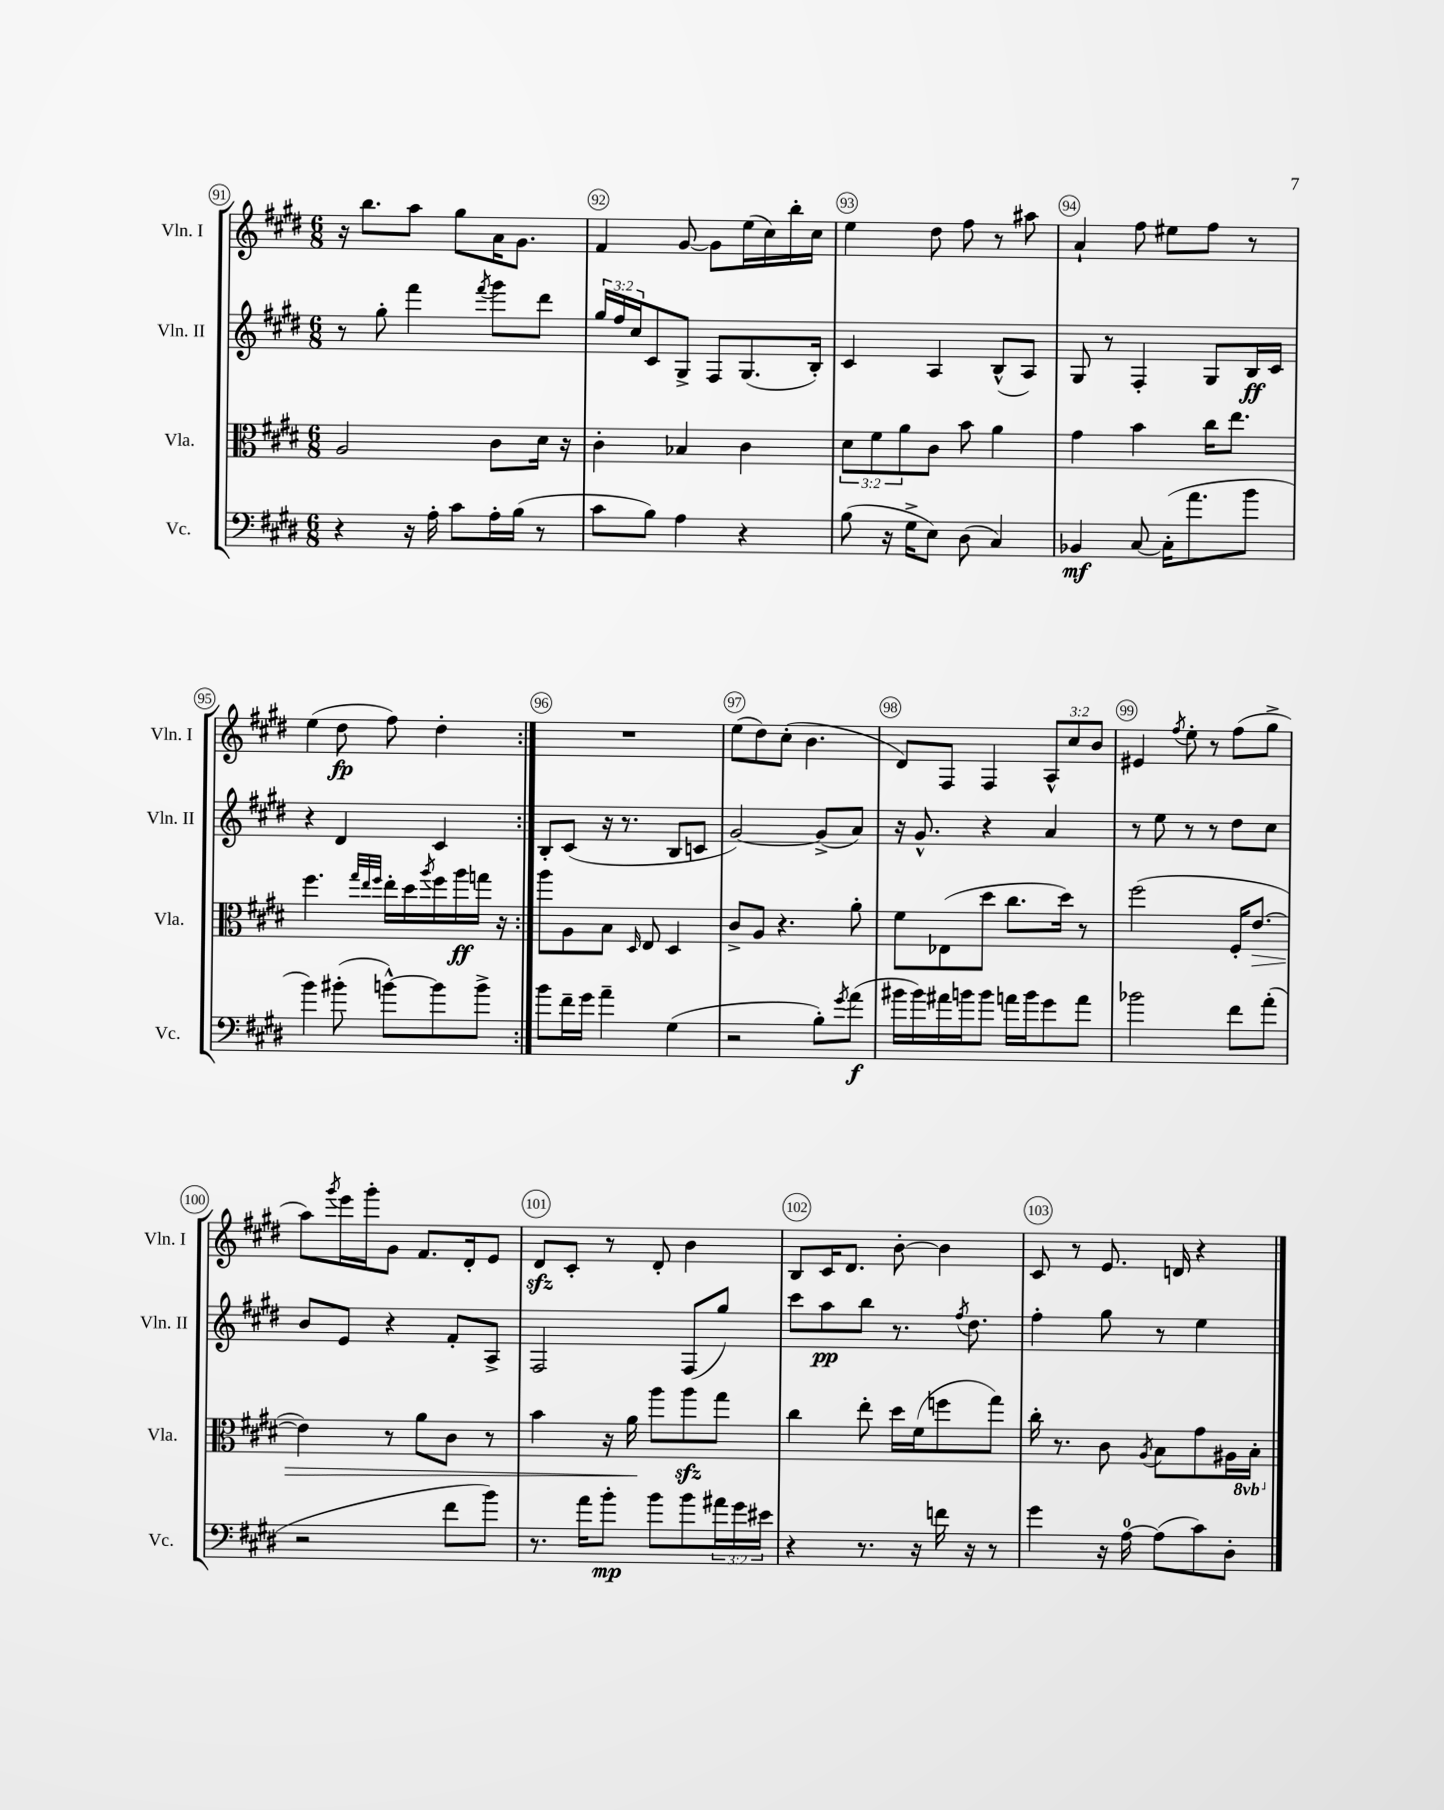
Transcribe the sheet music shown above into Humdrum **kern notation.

**kern	**kern	**kern	**kern
*staff4	*staff3	*staff2	*staff1
*clefF4	*clefC3	*clefG2	*clefG2
*k[f#c#g#d#]	*k[f#c#g#d#]	*k[f#c#g#d#]	*k[f#c#g#d#]
*M6/8	*M6/8	*M6/8	*M6/8
4r	2A	8r	16r
.	.	.	8.bb
.	.	8gg#'	.
16r	.	4fff#	8aa
16A'	.	.	.
8c#	.	.	8gg#
.	.	8qfff#	.
16A'	8c#	8ggg#	16a
(16B	.	.	8.g#
8r	16d#	8ddd#	.
.	16r	.	.
=	=	=	=
8c#	4c#'	24gg#	4f#
.	.	24ff#	.
.	.	24cc#	.
8B)	.	8c#	.
4A	4B-	8G#^	[8g#
.	.	8F#	8g#]
4r	4c#	(8.G#	(16ee
.	.	.	16cc#)
.	.	.	16bb'
.	.	16B')	16cc#
=	=	=	=
(8B	12d#	4c#	4ee
.	12f#	.	.
16r	.	.	.
.	12a	.	.
16G#^	.	.	.
8E)	8c#	4A	8dd#
(8D#	8b	.	8ff#
4C#)	4a	(8B^^	8r
.	.	8A)	8aa#
=	=	=	=
4BB-	4g#	8G#	4a`
.	.	8r	.
[8C#	4b	4F#'	8ff#
(16C#']	.	.	8ee#
8.a	.	.	.
.	16cc#	8G#	8ff#
.	8.ee	.	.
8b	.	16B	8r
.	.	16c#	.
=	=	=	=
4b)	4.ff#	4r	(4ee
(8b#'	.	4d#	8dd#
.	32qqgg#	.	.
.	32qqee	.	.
.	32qqff#	.	.
[8b^^)	16ee'	.	8ff#)
.	16dd#	.	.
.	8qaa	.	.
8b]	16ff#	4c#	4dd#'
.	16aa	.	.
8b^	16gg	.	.
.	16r	.	.
=:|!	=:|!	=:|!	=:|!
8b	8aa	8B'	2.r
16f#~	8A	(8c#	.
16g#	.	.	.
4a~	8B	16r	.
.	.	8.r	.
.	16qqD#	.	.
.	8E	.	.
(4G#	4D#	8B	.
.	.	8c	.
=	=	=	=
2r	8c#^	[2g#)	(8ee
.	8A	.	8dd#)
.	4.r	.	(8cc#'
.	.	.	4.b
8B')	.	(8g#^]	.
8qg#	.	.	.
(8a	8a'	8a)	.
=	=	=	=
16b#	8f#	16r	8d#)
16b#)	.	8.g#^^	.
16a#	(8E-	.	8F#
16b	.	.	.
8b	8dd#	4r	4F#
16a	8.cc#	.	.
16b	.	.	.
8g#	.	4a	12A^^
.	16dd#)	.	.
.	.	.	12cc#
8a	8r	.	.
.	.	.	12b
=	=	=	=
2b-	(2ff#	8r	4e#
.	.	8ee	.
.	.	.	8qff#
.	.	8r	8ee'
.	.	8r	8r
8f#	16F#'	8dd#	(8ff#
.	[8.e	.	.
(8a'	.	8cc#	8gg#^
=	=	=	=
2r	4e])	8b	8aa)
.	.	.	8qggg#
.	.	8e	16eee
.	.	.	16ggg#'
.	8r	4r	8g#
.	8a	.	8.f#
8f#	8c#	8f#'	.
.	.	.	16d#'
8b)	8r	8A^	8e
=	=	=	=
8.r	4b	2F#	8d#
.	.	.	8c#'
16a	.	.	.
8b'	16r	.	8r
.	16a	.	.
8b	8aa	.	8d#'
8b	8aa	(8F#	4b
24a#	8gg#	8gg#)	.
24g#	.	.	.
24e#	.	.	.
=	=	=	=
4r	4cc#	8ccc#	8B
.	.	8aa	16c#
.	.	.	8.d#
8.r	8ee'	8bb	.
.	16dd#	8.r	[8b'
16r	(16f#	.	.
16f	8ff	.	4b]
.	.	8qff#	.
16r	.	8.dd#	.
8r	8gg#)	.	.
=	=	=	=
4g#	16cc#'	4ff#'	8c#
.	8.r	.	.
.	.	.	8r
16r	8c#	8gg#	8.e
[16A	.	.	.
.	8qA	.	.
(8A]	8B	8r	.
.	.	.	16d
8c#)	8g#	4ee	4r
8D#'	16A#	.	.
.	16BB'	.	.
==	==	==	==
*-	*-	*-	*-
